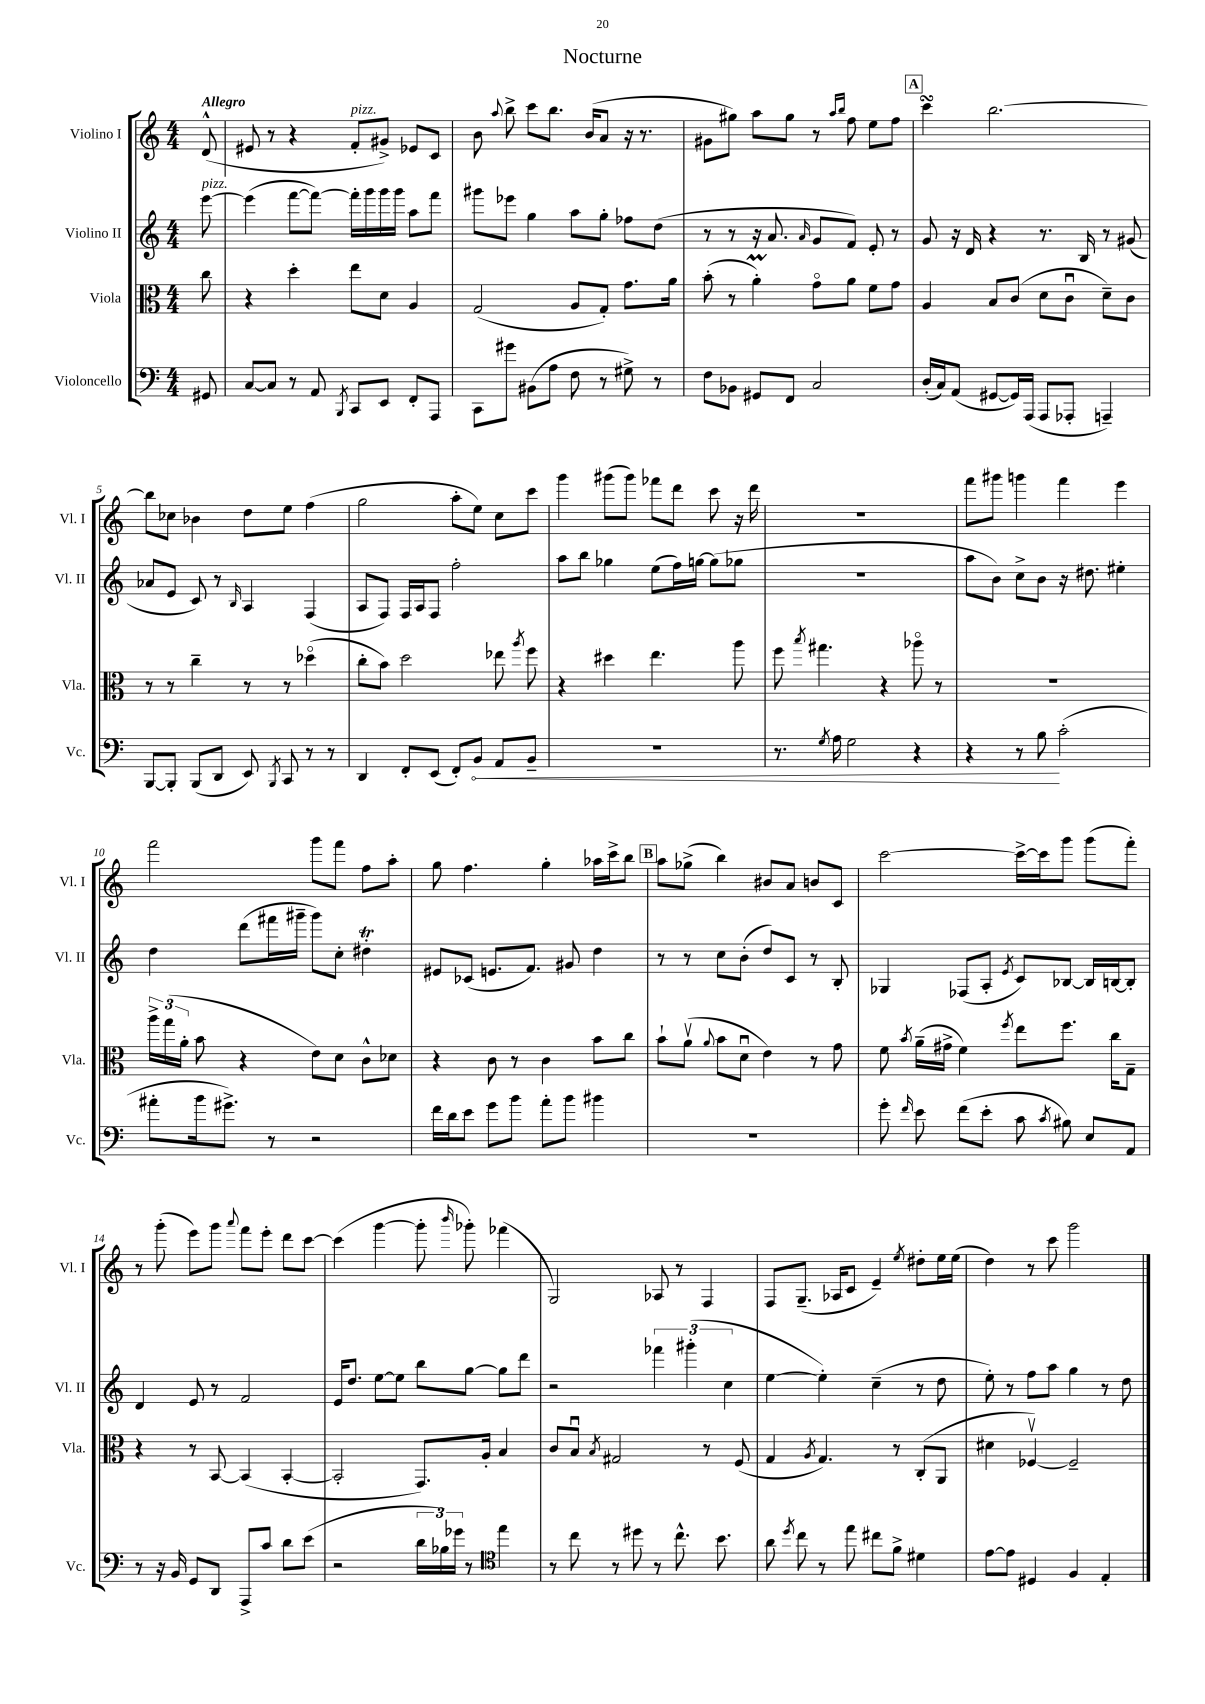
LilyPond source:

\header { title = "Nocturne" }
<<
\new StaffGroup <<
\new Staff = "s0" \with { instrumentName = "Violino I" shortInstrumentName = "Vl. I" } {
    \clef treble \key c \major \numericTimeSignature \time 4/4 \partial 8 \tempo "Allegro"
    \autoBeamOff d'8-^( |
    eis'8 r8 r4 f'8[-.^\markup { \italic "pizz." } gis'8]->) ees'8[ c'8] |
    b'8 \appoggiatura { a''8 } b''8-> c'''8[ b''8.] b'16[( a'8] r16 r8. |
    gis'8[ gis''8]) a''8[ gis''8] r8 \grace { a''16[ b''16] } f''8 e''8[ f''8] |
    \mark \markup { \box "A" } c'''4\turn b''2.~ |
    b''8[ ces''8] bes'4 d''8[ e''8] f''4( |
    g''2 a''8[-. e''8]) c''8[ c'''8] |
    g'''4 gis'''8[( gis'''8]) fes'''8[ d'''8] c'''8 r16 d'''16 |
    R1 |
    f'''8[ gis'''8] g'''4 f'''4 e'''4 |
    f'''2 g'''8[ f'''8] f''8[ a''8]-. |
    g''8 f''4. g''4-. aes''16[ c'''16-> b''8] |
    \mark \markup { \box "B" } a''8[ ges''8]->( b''4) bis'8[ a'8] b'8[ c'8] |
    c'''2~ c'''16[~-> c'''16 g'''8] g'''8[( f'''8]-.) |
    r8 g'''8-.( e'''8[) g'''8] \appoggiatura { a'''8 } f'''8[ e'''8]-. d'''8[ c'''8]~ |
    c'''4( g'''4~ g'''8-. \grace { b'''16 } ges'''8-.) fes'''4( |
    g2) aes8 r8 f4 |
    f8[ g8.]--( aes16[ c'8] e'4--) \acciaccatura { e''8 } dis''8[-. e''16 e''16]( |
    d''4) r8 c'''8 g'''2 \bar "|." |
}
\new Staff = "s1" \with { instrumentName = "Violino II" shortInstrumentName = "Vl. II" } {
    \clef treble \key c \major \numericTimeSignature \time 4/4 \partial 8
    \autoBeamOff e'''8~^\markup { \italic "pizz." } |
    e'''4( f'''8[~ f'''8]~) f'''16[-. g'''16 g'''16 g'''16] a''8[ f'''8] |
    gis'''8[ ees'''8] g''4 a''8[ g''8]-. fes''8[ d''8]( |
    r8 r8 r16 a'8. \grace { a'16 } g'8[ f'8]) e'8-. r8 |
    \mark \markup { \box "A" } g'8 r16 d'16 r4 r8. b16 r8 gis'8( |
    aes'8[ e'8] c'8) r8 \grace { b16 } a4 f4( |
    a8[ f8]) f16[ a16 f8] f''2-. |
    a''8[ b''8] ges''4 e''8[( f''16) g''16]~ g''8[( ges''8] |
    R1 |
    a''8[ b'8]) c''8[-> b'8] r16 dis''8. eis''4-. |
    d''4 d'''8[( fis'''16 gis'''16]-- gis'''8[) c''8]-. dis''4-.\trill |
    eis'8[ ces'8]( e'8.[ f'8.]) gis'8 d''4 |
    \mark \markup { \box "B" } r8 r8 c''8[ b'8]-.( d''8[) c'8] r8 b8-. |
    ges4 fes8[( a8]-. \acciaccatura { e'8 } c'8[) bes8]~ bes16[ b16~ b8]-. |
    d'4 e'8 r8 f'2 |
    e'16[ d''8.] e''8[~ e''8] b''8[ g''8]~ g''8[ d'''8] |
    r2 \tuplet 3/2 { fes'''4 gis'''4-.( c''4 } |
    e''4~ e''4-.) c''4--( r8 d''8 |
    e''8-.) r8 f''8[ a''8] g''4 r8 d''8 \bar "|." |
}
\new Staff = "s2" \with { instrumentName = "Viola" shortInstrumentName = "Vla." } {
    \clef alto \key c \major \numericTimeSignature \time 4/4 \partial 8
    \autoBeamOff c''8 |
    r4 d''4-. e''8[ d'8] a4 |
    g2( a8[ g8]-.) g'8.[ a'16] |
    b'8-.( r8 a'4-.\prall) g'8[\flageolet a'8] f'8[ g'8] |
    \mark \markup { \box "A" } a4 b8[ c'8]( d'8[ c'8]\downbow d'8[--) c'8] |
    r8 r8 c''4-- r8 r8 des''4\flageolet( |
    c''8[-. b'8]) d''2 ees''8 \acciaccatura { a''8 } f''8 |
    r4 dis''4 e''4. a''8 |
    f''8 \acciaccatura { b''8 } gis''4. r4 aes''8\flageolet r8 |
    R1 |
    \tuplet 3/2 { a''16[-> g''16( a'16]-. } b'8 r4 e'8[) d'8] c'8[-^ des'8] |
    r4 c'8 r8 c'4 b'8[ c''8] |
    \mark \markup { \box "B" } b'8[-! a'8]\upbow( \appoggiatura { a'8 } b'8[ d'8]\downbow e'4) r8 g'8 |
    f'8 \acciaccatura { b'8 } a'16[--( gis'16]-> f'4) \acciaccatura { f''8 } e''8[ f''8.] c''16[ g8]-- |
    r4 r8 b,8~ b,4( b,4~-. |
    b,2-. g,8.[) a16]-. b4 |
    c'8[ b8]\downbow \acciaccatura { b8 } gis2 r8 f8( |
    g4 \acciaccatura { a8 } g4.) r8 c8[-.( a,8] |
    dis'4 fes4~\upbow) fes2-- \bar "|." |
}
\new Staff = "s3" \with { instrumentName = "Violoncello" shortInstrumentName = "Vc." } {
    \clef bass \key c \major \numericTimeSignature \time 4/4 \partial 8
    \autoBeamOff gis,8 |
    c8[~ c8] r8 a,8 \acciaccatura { b,,8 } c,8[ e,8] f,8[-. a,,8] |
    c,8[ gis'8] bis,8[( a8] f8 r8 gis8->) r8 |
    f8[ bes,8] gis,8[ f,8] c2 |
    \mark \markup { \box "A" } d16[-.( c16) a,8]( gis,8[~ gis,16) a,,16]( a,,8[ aes,,8]-. a,,4--) |
    b,,8[~ b,,8]-. b,,8[( d,8] e,8) \acciaccatura { b,,8 } c,8 r8 r8 |
    d,4 f,8[-. e,8]( f,8[-.) \once \override Hairpin.circled-tip = ##t b,8]\< a,8[ b,8]-- |
    R1 |
    r8. \acciaccatura { g8 } a16 g2 r4 |
    r4 r8 b8\! c'2-.( |
    ais'8[-. b'16 gis'8.]->) r8 r2 |
    f'16[ d'16 e'8] g'8[ b'8] a'8[-. b'8] bis'4 |
    \mark \markup { \box "B" } R1 |
    g'8-. \grace { f'16 } e'8 f'8[( e'8]-. c'8 \acciaccatura { c'8 } bis8) e8[ a,8] |
    r8 r16 b,16 g,8[ d,8] a,,8[-> c'8] d'8[ e'8]( |
    r2 \tuplet 3/2 { d'16[ bes16) ges'16] } r8 \clef tenor e''4 |
    r8 c''8 r8 dis''8 r8 c''8.-^ b'8. |
    a'8 \acciaccatura { d''8 } c''8 r8 e''8 cis''8[ f'8]-> dis'4 |
    e'8[~ e'8] dis4 f4 e4-. \bar "|." |
}
>>
>>
